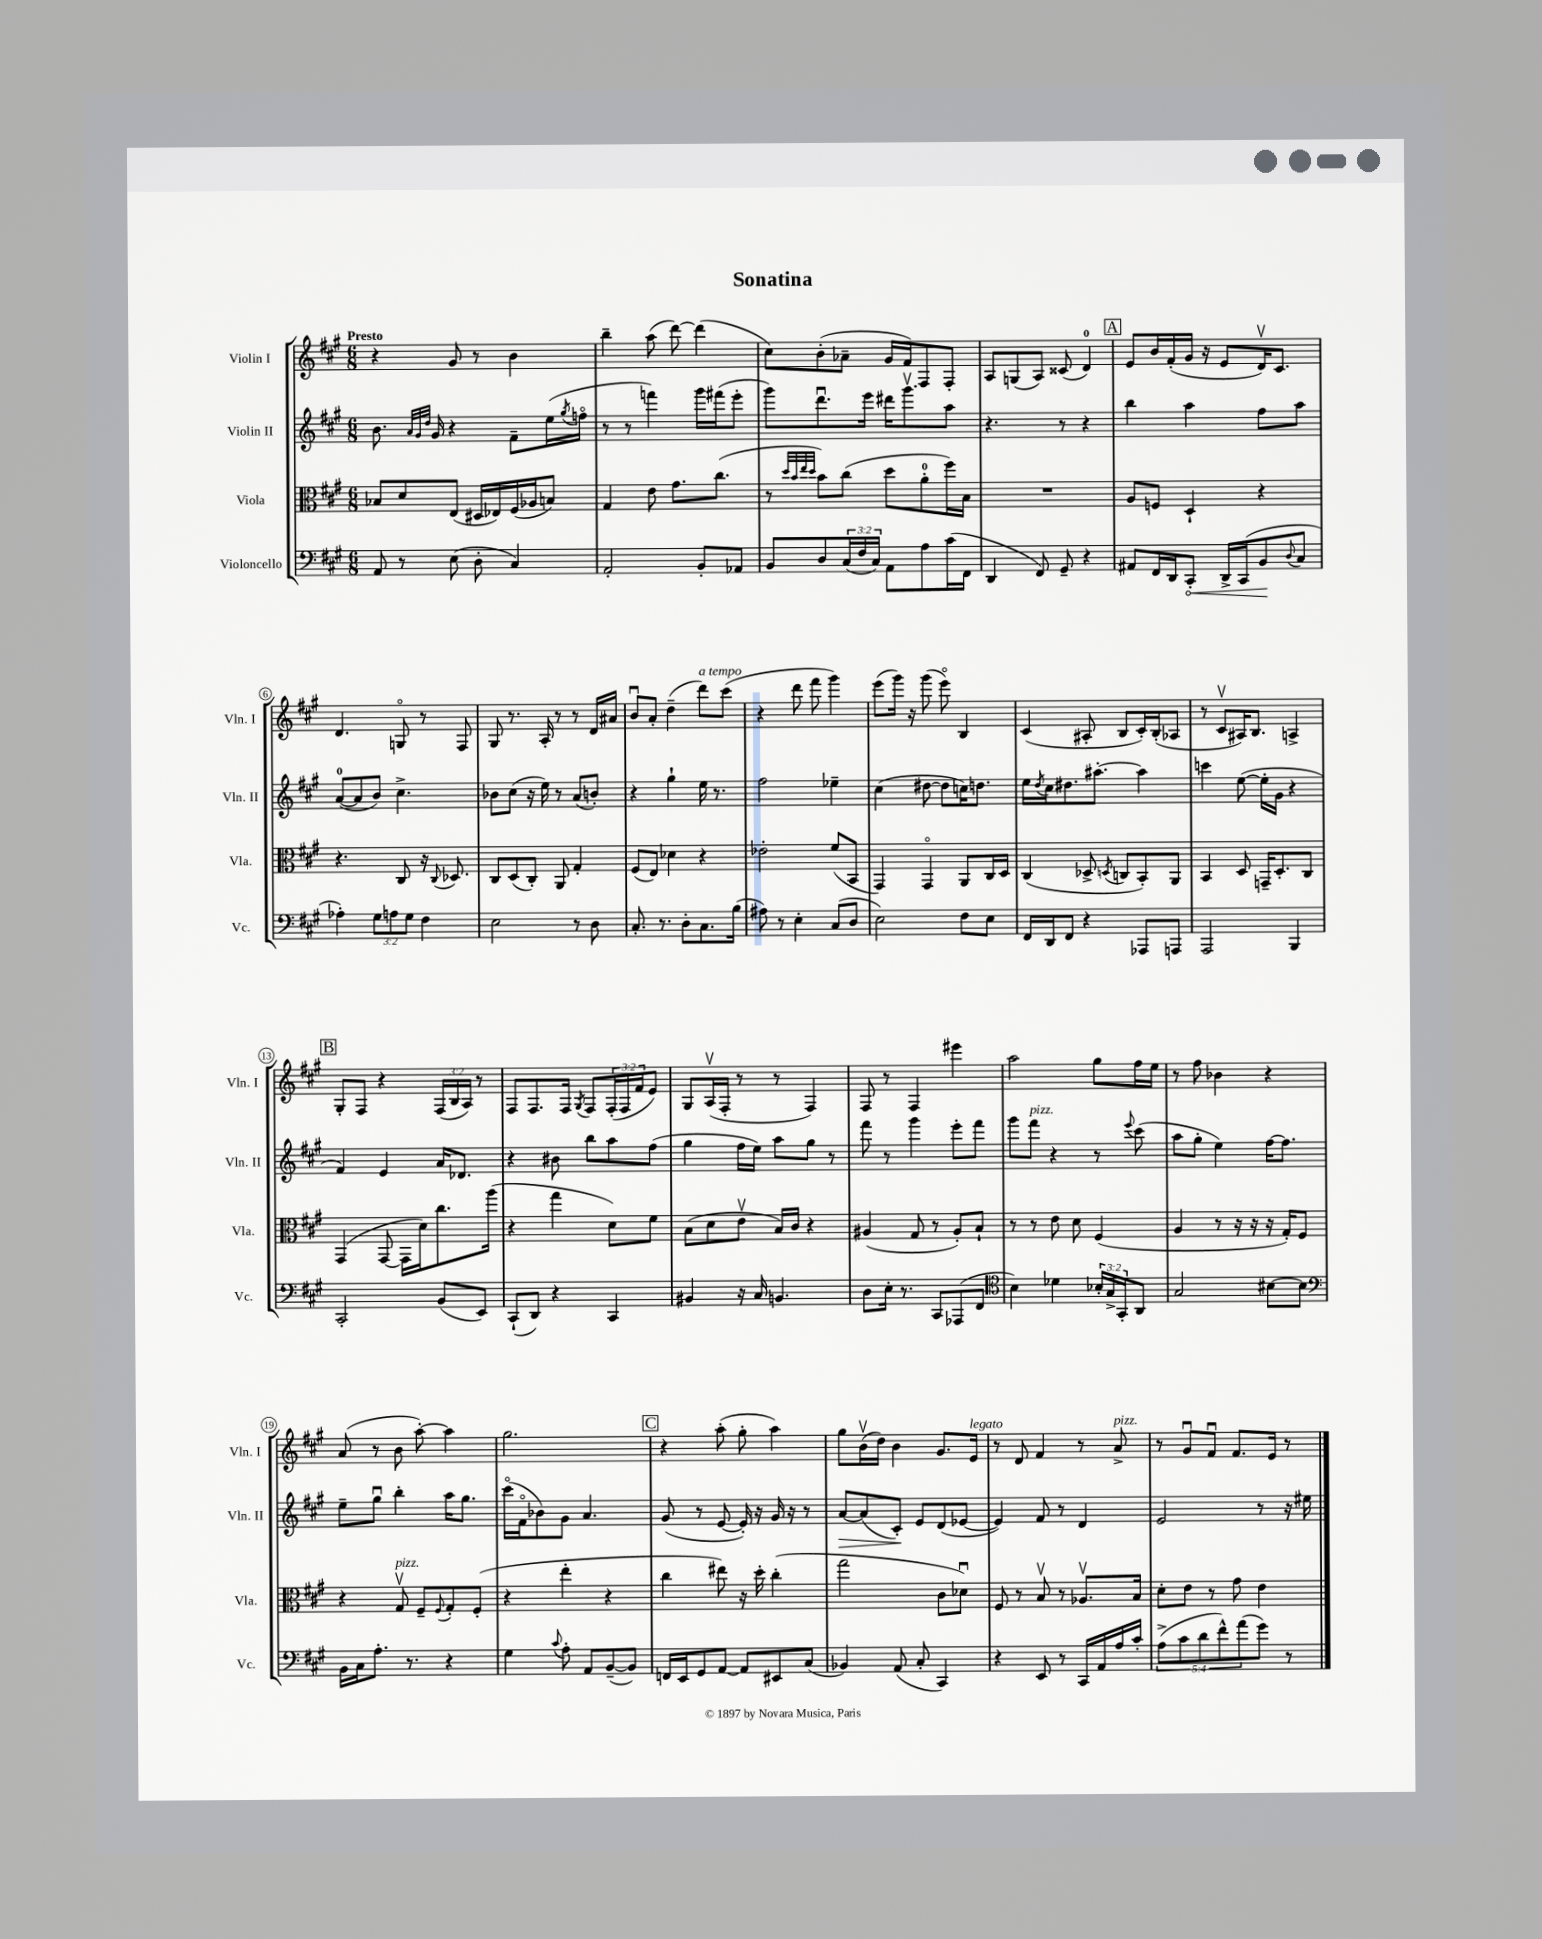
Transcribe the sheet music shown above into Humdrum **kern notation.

**kern	**kern	**kern	**kern
*staff4	*staff3	*staff2	*staff1
*clefF4	*clefC3	*clefG2	*clefG2
*k[f#c#g#]	*k[f#c#g#]	*k[f#c#g#]	*k[f#c#g#]
*M6/8	*M6/8	*M6/8	*M6/8
8AA	8B-	8.b	4r
8r	8d	.	.
.	.	32qqa	.
.	.	32qqg#	.
.	.	32qqdd	.
.	.	16g#	.
(8E	(8E	4r	8g#
8D'	16D#	.	8r
.	16E-)	.	.
4C#)	(16F#	8f#~	4b
.	16A-	.	.
.	8B)	(16ee	.
.	.	8qgg#	.
.	.	16ffo	.
=	=	=	=
2AA'	4G#	8r	4bb~
.	.	8r	.
.	8e	4fff)	(8aa
.	8.g#	.	[8ddd)
8BB'	.	16ggg#	(4ddd]
.	(8.cc#	(16fff#	.
8AA-	.	8eee'	.
=	=	=	=
8BB	8r	8ggg#)	8cc#)
.	32qqdd	.	.
.	32qqb	.	.
.	32qqee	.	.
.	32qqdd	.	.
8D	8b)	8.dddu	(8b'
(24C#	(8cc#	.	8a-~
24F#	.	.	.
.	.	16eee	.
24C#)	.	.	.
8AA	8dd	16ddd#	16g#
.	.	8.ggg#v	16f#)
8A	8a'	.	8F#
(16c#	16ff#)	8aa	8F#'
16FF#	16B	.	.
=	=	=	=
4DD	2.r	4.r	8A
.	.	.	(8G
8FF#)	.	.	8A)
8GG#~	.	8r	(8c##
4r	.	4r	4d)
=	=	=	=
8AA#	8A	4bb	8e
16FF#	8F	.	16b
16DD	.	.	(16f#'
8CC#'	4D`	4aa	16g#
.	.	.	16r
16DD^	.	.	8e
(16CC#	.	.	.
8BB	4r	8ff#	16dv)
.	.	.	8.c#
8qqD	.	.	.
8C#	.	8aa	.
=	=	=	=
4A-')	4.r	([8a	4.d
.	.	8a]	.
12G#	.	8b)	.
12A	.	.	.
.	8C#	4.cc#^	8Go
12G#	.	.	.
4F#	16r	.	8r
.	8qqC#	.	.
.	8.D-	.	.
.	.	.	8F#
=	=	=	=
2E	8C#	8b-	8G#
.	(8D	(8cc#	8.r
.	8C#')	16r	.
.	.	16ee)	16A'
.	8AA	8r	8r
8r	4G#'	(8a	8r
8D	.	8b')	16d
.	.	.	16a#
=	=	=	=
8.C#'	(8F#	4r	8bu
.	8E)	.	8a'
8.r	.	.	.
.	4d-	4gg#`	(4dd~
8D'	.	.	.
8.C#	4r	16ee	8ddd)
.	.	8.r	.
.	.	.	(8ccc#
(16B	.	.	.
=	=	=	=
8A#)	2e-'	2ff#	4r
8r	.	.	.
4E'	.	.	8ddd
.	.	.	8fff#
(8C#	(8f#	4ee-~	4ggg#)
8D	8BB	.	.
=	=	=	=
2E)	4GG#)	(4cc#	(8eee
.	.	.	16ggg#)
.	.	.	16r
.	4GG#o	[8dd#	(8ggg#
.	.	8dd#]	8eeeo)
8F#	8AA	16cc)	4B
.	.	8.dd	.
8E	16C#	.	.
.	16D	.	.
=	=	=	=
16FF#	(4C#	16ee	(4c#
.	.	8qdd	.
16DD	.	16cc#	.
8FF#	.	8.dd#	.
4r	8D-^	.	8A#'
.	.	[8.aa#'	.
.	8qD	.	.
.	8C	.	8B
8AAA-	8BB')	4aa#]	16c#')
.	.	.	(16B'
8AAA	8AA	.	8A-
=	=	=	=
2AAA	4BB	4ccc	8r
.	.	.	8c#v
.	8D	([8ee	16A#)
.	.	.	8.B
.	16GG~	16ee']	.
.	8.D'	16g#	.
4BBB	.	4r	4A^
.	8C#	.	.
=	=	=	=
2CC#'	(4GG#	4f#)	8G#'
.	.	.	8F#
.	[8GG#	4e	4r
.	16GG#]	.	.
.	16d)	.	.
(8BB	8.cc#	16a	(24F#
.	.	.	24B
.	.	8.d-	.
.	.	.	24A)
8EE)	.	.	8r
.	(16aa	.	.
=	=	=	=
(8CC#`	4r	4r	8F#
8DD)	.	.	8.F#
4r	4gg#	8b#	.
.	.	.	16F#
.	.	.	8qG#
.	.	8bb	8F#
4CC#	8d)	8aa	(24F#'
.	.	.	24F#
.	.	.	24f#
.	8f#	(8ff#	8e)
=	=	=	=
4BB#	(8B	4gg#	8G#
.	8d	.	(16Av
.	.	.	16F#'
16r	8ev	16ff#	8r
16C#	.	16ee)	.
4.BB	16B)	8aa	8r
.	16c#	.	.
.	4r	8gg#	4F#)
.	.	8r	.
=	=	=	=
8D	(4A#	8fff#	8F#
16E'	.	8r	8r
8.r	.	.	.
.	8G#	4ggg#	4F#
8CC#	8r	.	.
(8AAA-	8A#')	8eee'	4eee#
8FF#	8B`	8fff#	.
=	=	=	=
*clefC4	*	*	*
4B)	8r	8ggg#	2aa
.	8r	8fff#	.
4d-	8e	4r	.
.	8d	.	.
24B-'	(4F#	8r	8gg#
24G#^	.	.	.
24GG#'	.	.	.
.	.	8qqeee	.
8AA	.	(8ccc#	16ff#
.	.	.	16ee
=	=	=	=
2G#	4A	8aa	8r
.	.	8gg#'	8ff#
.	8r	4ee)	4b-
.	16r	.	.
.	16r	.	.
[8B#	16r	[16ff#	4r
.	16G#')	8.ff#]	.
8B#]	8F#	.	.
=	=	=	=
*clefF4	*	*	*
16BB	4r	8ee~	(8a
16C#	.	.	.
8.A'	.	8gg#u	8r
.	8G#v	4bb'	8b
8.r	.	.	.
.	8F#~	.	[8aa')
.	8qqF#	.	.
4r	8G#'	16aa	4aa]
.	.	8.gg#	.
.	(8F#'	.	.
=	=	=	=
4G#	4r	(16ccc#o	2.gg#
.	.	16f#o	.
.	.	8b-)	.
8qqc#	.	.	.
8A'	4ee'	8g#	.
8AA	.	4.a	.
([8BB~	4r	.	.
8BB])	.	.	.
=	=	=	=
16FF	4cc#	(8g#	4r
16EE	.	.	.
8GG#	.	8r	.
[8AA	8ee#)	[8e	(8aa'
8AA]	16r	16e'])	8gg#'
.	16dd'	16r	.
8EE#	(4cc#'	16g#	4aa)
.	.	16r	.
(8C#	.	8r	.
=	=	=	=
4BB-)	2gg#	[8a	8gg#
.	.	(8a]	(16bv
.	.	.	16dd)
(8AA	.	8c#')	4b
8C#'	.	8e	.
4CC#)	8c#	(8d	8.g#
.	8d-u)	[8e-	.
.	.	.	16e
=	=	=	=
4r	8F#	4e-])	8r
.	8r	.	8d
8EE	8Bv	8f#	4f#
8r	8r	8r	.
16CC#	8.A-v	4d	8r
16AA	.	.	.
16A	.	.	8a^
16c#'	16B	.	.
=	=	=	=
(10A^	8d'	2e	8r
10c#	.	.	.
.	8e	.	8g#u
10d	.	.	.
.	8r	.	8f#u
10f#^^)	.	.	.
.	8g#	.	8.f#
(10a	.	.	.
8g#)	4e	8r	.
.	.	.	16e
8r	.	16r	8r
.	.	16ee#	.
==	==	==	==
*-	*-	*-	*-
